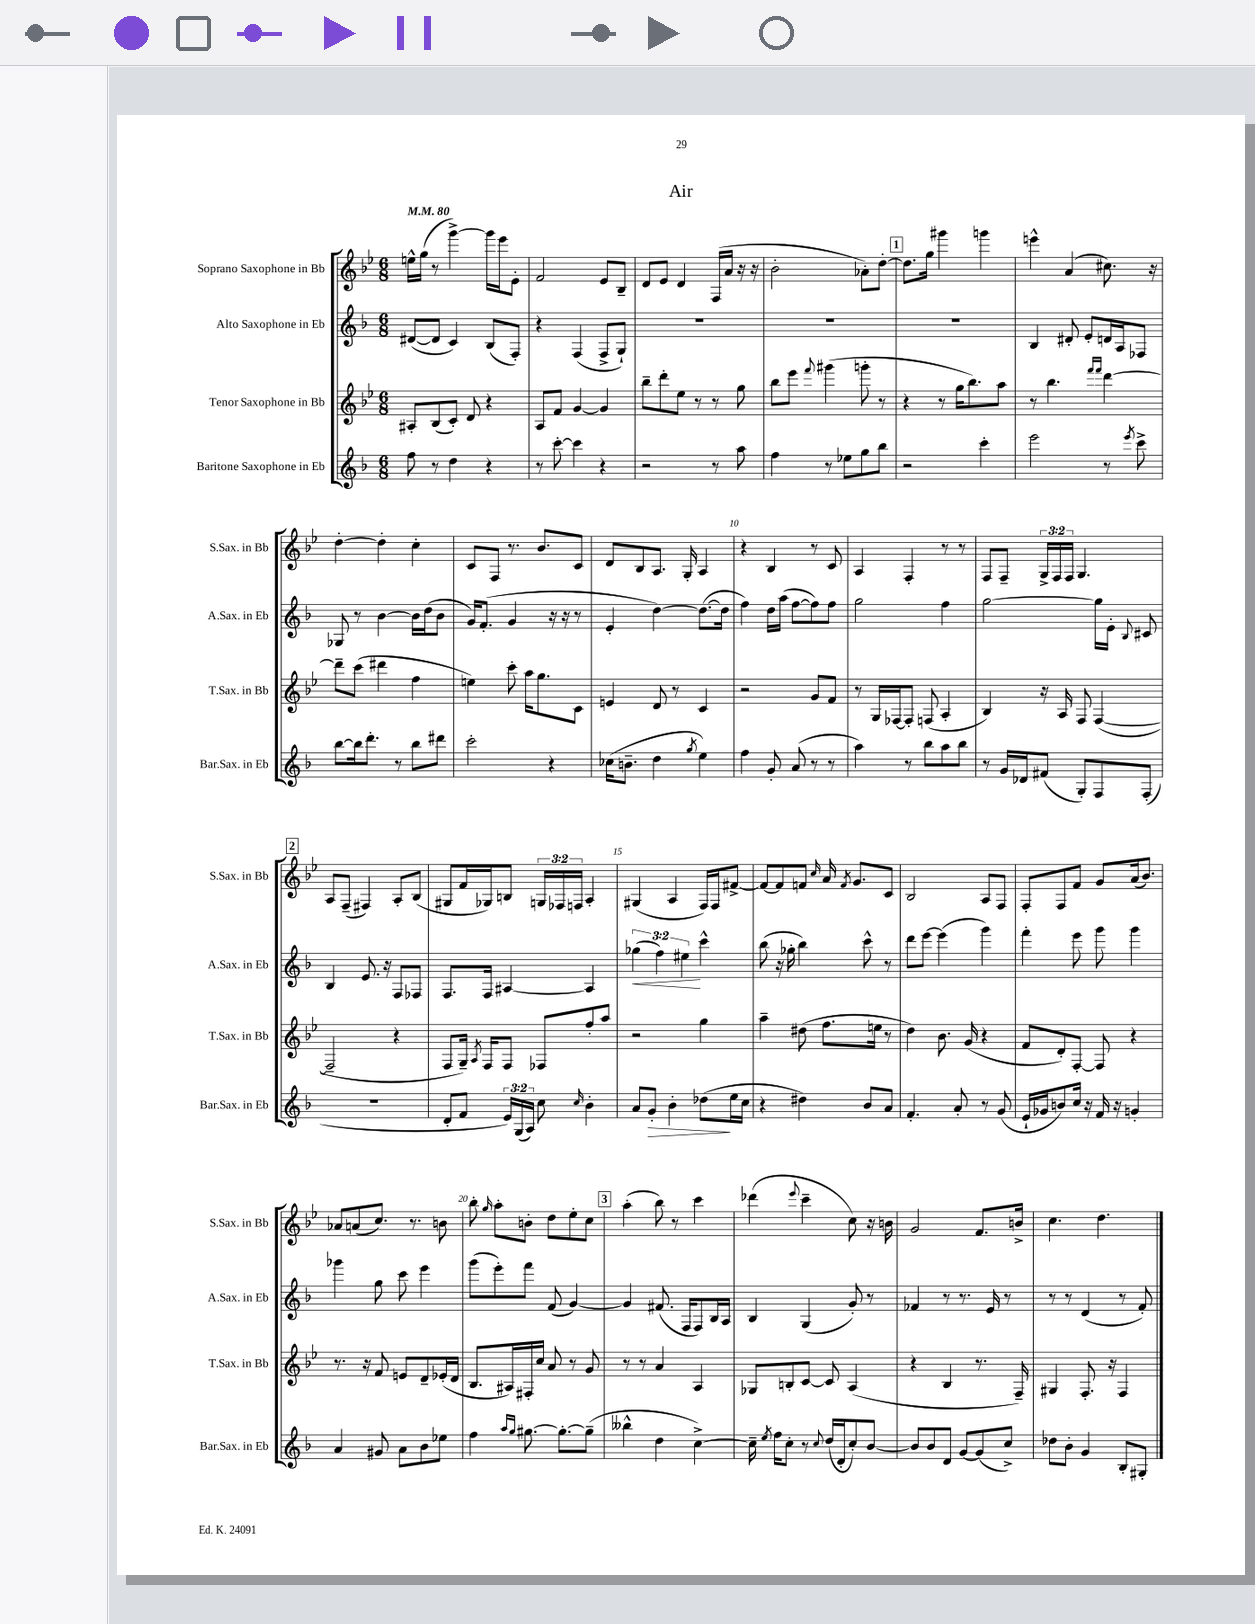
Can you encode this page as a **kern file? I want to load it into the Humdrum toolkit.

**kern	**kern	**kern	**kern
*staff4	*staff3	*staff2	*staff1
*clefG2	*clefG2	*clefG2	*clefG2
*k[b-]	*k[b-e-]	*k[b-]	*k[b-e-]
*M6/8	*M6/8	*M6/8	*M6/8
*MM80	*MM80	*MM80	*MM80
8ff	8A#'	([8d#	16ee^^
.	.	.	(16gg
8r	(8B-	8d#]	8r
4dd	8c')	4c)	[4ggg^)
.	8d	.	.
4r	4r	(8B-	16ggg]
.	.	.	16eee-
.	.	8F')	8e-'
=	=	=	=
8r	8A	4r	2f
[8ccc'	8f	.	.
4ccc]	[4g	(4F	.
4r	4g]	8F^	8e-
.	.	8G`)	8B-~
=	=	=	=
2r	8bb-~	2.r	8d
.	8ddd'	.	8e-
.	8ee-	.	4d
.	8r	.	.
8r	8r	.	(16F
.	.	.	16a
8aa	8gg	.	16r
.	.	.	16r
=	=	=	=
4ff	8bb-	2.r	2b-'
.	8eee-	.	.
.	8qqfff	.	.
8r	(4ggg#	.	.
8ee-	.	.	.
8gg	8ggg'	.	8a-')
8bb-	8r	.	[8dd'
=	=	=	=
2r	4r	2.r	8.dd]
.	.	.	16gg
.	8r	.	4ggg#
.	16gg	.	.
.	8.bb-)	.	.
4ccc'	.	.	4ggg
.	8aa	.	.
=	=	=	=
2eee	8r	4B-	4eee^^
.	4.bb-	.	.
.	.	8d#'	(4a
.	.	8e'	.
.	16qqfff	.	.
.	16qqfff	.	.
8r	[4ddd	16d	8.cc#)
.	.	16A	.
8qeee	.	.	.
8ccc^	.	8F-	.
.	.	.	16r
=	=	=	=
[8bb-	8ddd~]	8G-	[4dd'
16bb-]	(8ccc	8r	.
8.ddd'	.	.	.
.	4ddd#	[4b-	4dd']
8r	.	.	.
8bb-	4ff	16b-]	4cc'
.	.	(16dd	.
8ddd#	.	8b-	.
=	=	=	=
2ccc'	4ee)	16g)	8c
.	.	(8.f'	.
.	.	.	8F
.	8ccc'	4g	8.r
.	16aa	.	.
.	8.gg	.	8.b-
4r	.	16r	.
.	.	16r	.
.	8c	8r	8c
=	=	=	=
(16cc-	4e	4e'	8d
8.b~	.	.	.
.	.	.	8B-
4dd	8d	[4dd)	8.A
.	8r	.	.
.	.	.	16G'
8qgg	.	.	.
4ee)	4c	(8.dd_	4A
.	.	16dd]	.
=	=	=	=
4ff	2r	4ff)	4r
8g'	.	16dd	4B-
.	.	(16aa	.
(8a	.	[8ff	.
8r	8g	8ff])	8r
8r	8f	8ff	8c
=	=	=	=
4aa)	8r	2gg	4A
.	16G	.	.
.	[16F-	.	.
8r	8F-']	.	4F'
8bb-	(8F	.	.
8aa	4A'	4ff	8r
8bb-	.	.	8r
=	=	=	=
8r	4B-)	[2gg	8F
16g	.	.	8F~
16d-	.	.	.
(8f#	16r	.	24G^
.	.	.	24F
.	16A	.	.
.	.	.	24F
8G')	8F	.	4.G
8F	([4F	16gg]	.
.	.	16e'	.
.	.	8qqB-	.
(8F'	.	8c#	.
=	=	=	=
2.r	2F~]	4B-	8A
.	.	.	(8F~
.	.	8.e	4F#)
.	.	16r	.
.	4r	8F	8A'
.	.	8F-	(8B-
=	=	=	=
8d'	8F	8.F	8G#
8f	16G~)	.	16f
.	8qA	.	.
.	16F	16F	16G-)
24e)	8F	[4A#	8B
(24G	.	.	.
24A)	.	.	.
8cc	8F-	.	24G
.	.	.	24F-
.	.	.	24F
16qqcc	.	.	.
4b-'	8ff'	4A#]	4A'
.	8aa	.	.
=	=	=	=
8a	2r	(6gg-	(4G#
8g'	.	.	.
.	.	6ff)	.
4b-'	.	.	4A
.	.	6ee#	.
(8dd-	4gg	4ccc^^	16F)
.	.	.	16F
16ee	.	.	[8f#^
16cc	.	.	.
=	=	=	=
4r	4aa~	(8bb-	8f#_
.	.	16r	8f#]
.	.	16gg-'	.
4dd#)	(8dd#	4bb-)	8f
.	.	.	16qqcc
.	8.ff	.	16a
.	.	.	8qf
.	.	.	8.g
8b-	.	8ccc^^	.
.	16ee	.	.
8a	8r	8r	8c
=	=	=	=
4.f'	4dd)	8ddd	2B-
.	.	[8eee	.
.	8.b-	(4eee]	.
8a'	.	.	.
.	(16g	.	.
8r	4r	4ggg)	8A
(8g	.	.	8F
=	=	=	=
16e`	8f	4fff'	8F'
16g-	.	.	.
8b)	8d')	.	8F
16cc	[8F'	8eee	8f
16r	.	.	.
16f	8F]	8ggg	8g
16r	.	.	.
4g'	4r	4ggg	(16a
.	.	.	8.b-)
=	=	=	=
4a	8.r	4ggg-	8a-
.	.	.	(8a
.	16r	.	.
8g#	8f	8gg	8.cc)
8a	8e	8ccc	.
.	.	.	8.r
8b-	8d~	4eee	.
8ee-	(16e-'	.	8b
.	16d	.	.
=	=	=	=
4ff	8.B-	(8ggg	8bb-'
.	.	.	16qqgg
.	.	8eee')	8aa'
.	16A#)	.	.
16qqaa	.	.	.
16qqgg	.	.	.
[8.gg#	16F#'	8fff	8b'
.	16cc	.	.
.	8a	(8f	8dd
8.gg#'_	.	.	.
.	8r	[4g)	8ee-'
(8gg#~]	8g	.	8cc
=	=	=	=
4bb--^^	8r	4g]	(4aa'
.	8r	.	.
4dd	4a	(8.f#	8bb-)
.	.	.	8r
.	.	16F	.
[4cc^)	4A	8F)	4ccc
.	.	16B-	.
.	.	16A	.
=	=	=	=
16cc~]	8G-	4B-	(4ddd-
8qee	.	.	.
16ff	.	.	.
8cc'	8B'	.	.
.	.	.	8qqeee-
8r	[8c	(4G	4ccc~
8qqcc	.	.	.
(16dd	8c]	.	.
16d'	.	.	.
8cc')	(4A	8g')	8cc)
[8b-	.	8r	16r
.	.	.	16b
=	=	=	=
8b-]	4r	4f-	2g
8b-	.	.	.
8d	4B-	8r	.
[8g	.	8.r	.
(8g]	8.r	.	8.f
.	.	16e	.
8cc^)	.	8r	.
.	16F~)	.	16b^
=	=	=	=
8dd-	4G#	8r	4.cc
8b-'	.	8r	.
4g	8.F'	(4d	.
.	.	.	4.dd
.	16r	.	.
8B-'	4F	8r	.
8G#'	.	8f')	.
==	==	==	==
*-	*-	*-	*-
